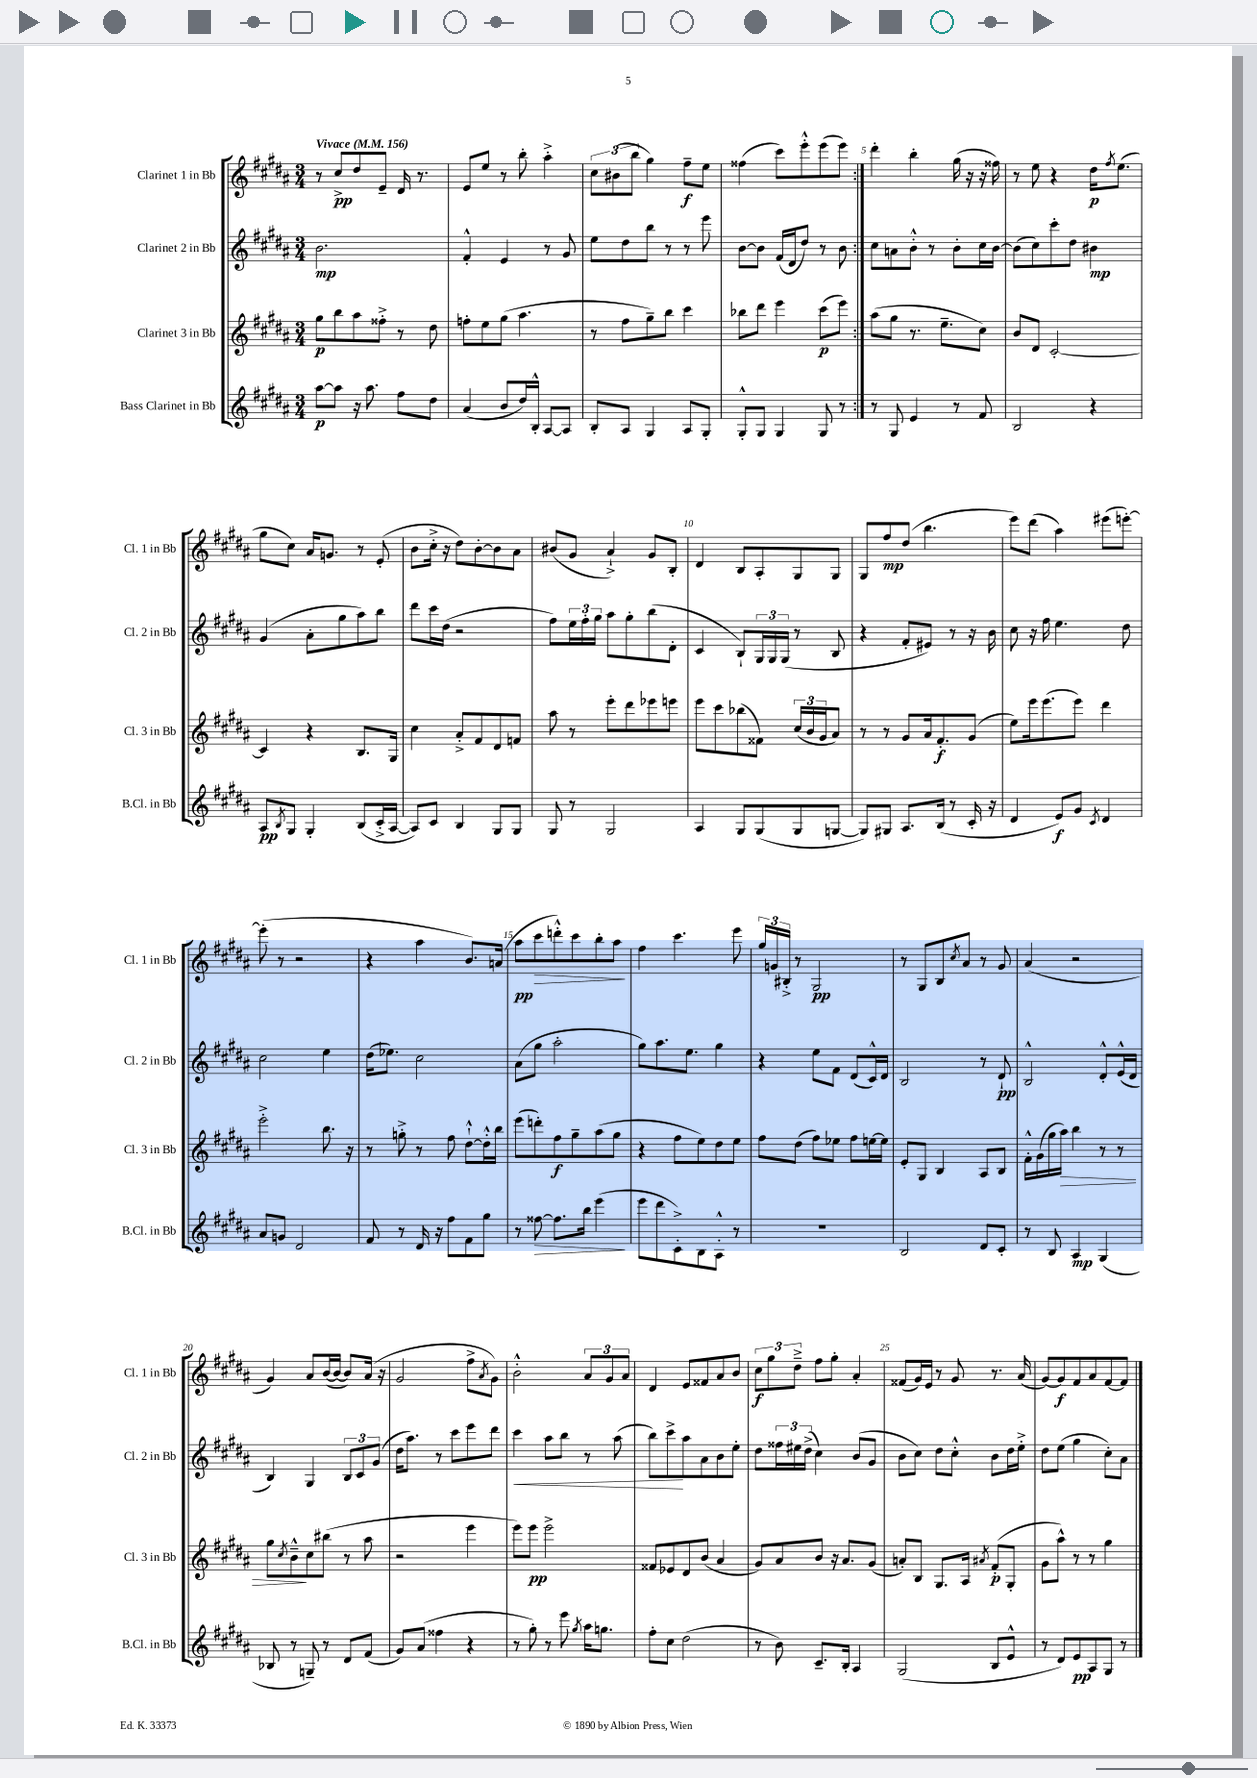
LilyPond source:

<<
\new StaffGroup <<
\new Staff = "s0" \with { instrumentName = "Clarinet 1 in Bb" shortInstrumentName = "Cl. 1 in Bb" } {
    \clef treble \key b \major \numericTimeSignature \time 3/4 \tempo "Vivace" 4 = 156
    \repeat volta 2 { r8 cis''8->\pp dis''8 e'8-- dis'16 r8. |
    e'8 e''8 r8 b''8-. ais''4-.-> |
    \tuplet 3/2 { cis''8 bis'8( b''8 } gis''4) fis''8--\f e''8 |
    fisis''4( cis'''8) e'''8-.-^ e'''8( e'''8) | }
    dis'''4-. b''4-. gis''16( r16 r16 fisis''16) |
    r8 e''8 r4 dis''16\p \acciaccatura { fis''8 } e''8.( |
    gis''8 cis''8) ais'16 g'8. r8 e'8-.( |
    b'8 cis''16-.-> r16 dis''8) b'8~-. b'8 ais'8 |
    bis'8( gis'8 ais'4-!->) gis'8 b8-. |
    dis'4 b8 ais8-. gis8 gis8 |
    gis8 fis''8\mp dis''8( b''4. |
    e'''8) dis'''8( ais''4) eis'''8( e'''8~-.) |
    e'''8-.( r8 r2 |
    r4 ais''4 b'8.) a'16( |
    ais''8\pp\> cis'''8 d'''8-.-^) cis'''8 b''8-. ais''8\! |
    fis''4 cis'''4. e'''8 |
    \tuplet 3/2 { gis''16 g'16 bis16-.-> } r8 gis2\pp |
    r8 gis8 b8 \acciaccatura { cis''8 } ais'8 r8 gis'8 |
    ais'4( r2 |
    gis'4) ais'8 b'16~( b'16~ b'8) ais'16( r16 |
    gis'2 fis''8-> \acciaccatura { ais'8 } gis'8) |
    b'2-.-^ \tuplet 3/2 { ais'8 gis'8 ais'8 } |
    dis'4 e'8 fisis'8 ais'8 b'8 |
    \tuplet 3/2 { cis''8\f gis''8 dis''8---> } fis''8 gis''8-. ais'4-. |
    fisis'8( gis'16) e'16 r8 gis'8 r8. ais'16( |
    gis'8~) gis'8\f fis'8 ais'8 fis'8~ fis'8 \bar "|." |
}
\new Staff = "s1" \with { instrumentName = "Clarinet 2 in Bb" shortInstrumentName = "Cl. 2 in Bb" } {
    \clef treble \key b \major \numericTimeSignature \time 3/4
    \repeat volta 2 { b'2.\mp |
    fis'4-.-^ e'4 r8 gis'8 |
    e''8 dis''8 b''8 r8 r8 e'''8 |
    b'8~ b'8 fis'16( dis'16 dis''8) r8 b'8 | }
    cis''8 a'8 b'8-.-^ r8 b'8-. cis''16 b'16~ |
    b'8( cis''8) cis'''8-. dis''8 bis'4\mp |
    gis'4( ais'8-. gis''8 ais''8) b''8 |
    dis'''8 cis'''16 dis''16( r2 |
    fis''8) \tuplet 3/2 { e''16 fis''16-. gis''16 } ais''8 gis''8-. b''8( dis'8-. |
    cis'4 b8-!) \tuplet 3/2 { gis16 gis16 gis16( } r8 b8 |
    r4 fis'8-. eis'8) r8 r16 b'16 |
    cis''8 r16 fis''16 e''4. dis''8 |
    cis''2 e''4 |
    dis''16( ees''8.) cis''2 |
    ais'8( gis''8 ais''2-. |
    gis''8) ais''8. e''8. gis''4 |
    r4 e''8 fis'8 dis'8( cis'16-^) dis'16 |
    b2 r8 dis'8-!\pp |
    b2-^ dis'8-.-^ e'16-^( dis'16 |
    b4) gis4 \tuplet 3/2 { b8 cis'8 gis'8( } |
    dis''16 ais''8.) r8 cis'''8 e'''8 dis'''8 |
    cis'''4\< ais''8 b''8 r8 ais''8( |
    b''8) cis'''8->\! ais''8 ais'8 b'8 e''8-. |
    dis''8 \tuplet 3/2 { fisis''16 eis''16 dis''16->( } cis''4) b'8( gis'8 |
    b'8 cis''8) dis''8 cis''8-.-^ b'8 dis''16 e''16-.-> |
    dis''8 e''8( gis''4 cis''8-.) ais'8 \bar "|." |
}
\new Staff = "s2" \with { instrumentName = "Clarinet 3 in Bb" shortInstrumentName = "Cl. 3 in Bb" } {
    \clef treble \key b \major \numericTimeSignature \time 3/4
    \repeat volta 2 { gis''8\p b''8 ais''8 fisis''8-.-> r8 dis''8 |
    f''8-. e''8 gis''8( ais''4. |
    r8 fis''8 gis''8--) b''8 cis'''4 |
    bes''8 dis'''8 e'''4 cis'''8\p( e'''8) | }
    ais''8( gis''8 r8. e''8.-- cis''8) |
    b'8 dis'8 cis'2~-. |
    cis'4 r4 b8. gis16 |
    cis''4 ais'8-.-> fis'8 dis'8 f'8 |
    ais''8 r8 e'''8-. dis'''8 ees'''8 e'''8 |
    e'''8 cis'''8 bes''8( fisis'8) \tuplet 3/2 { cis''16( b'16 gis'16 } ais'8) |
    r8 r8 gis'8 ais'16 fis'8.-.\f gis'8( |
    e''8) e'''16 e'''8.( e'''8) dis'''4 |
    e'''2-.-> b''8. r16 |
    r8 g''8-.-> r8 fis''8 dis''8~-!-^ dis''16-.-^ b''16 |
    e'''8( d'''8-.) fis''8\f gis''8-- ais''8( gis''8 |
    r4 fis''8 e''8) dis''8 e''8 |
    fis''8 dis''8( fis''8) ees''8 fis''8 e''16~ e''16 |
    e'8-. gis8 b4 ais8 b8 |
    fis'16-.-^ gis'16( gis''16 ais''16\>) b''4 r8 r8 |
    gis''8 \acciaccatura { cis''8 } b'8---^\! cis''8 bis''8( r8 ais''8 |
    r2 e'''4 |
    e'''8) e'''8\pp e'''2-> |
    fisis'8 ees'8 dis'8 b'8( ais'4 |
    gis'8) ais'8 b'8 r16 ais'8. gis'8( |
    a'8-.) b8 gis8. ais16 \acciaccatura { ais'8 } fis'8-.\p( gis8-. |
    gis'8 ais''8-^) r8 r8 gis''4 \bar "|." |
}
\new Staff = "s3" \with { instrumentName = "Bass Clarinet in Bb" shortInstrumentName = "B.Cl. in Bb" } {
    \clef treble \key b \major \numericTimeSignature \time 3/4
    \repeat volta 2 { ais''8~\p ais''8 r16 ais''8. fis''8 dis''8 |
    ais'4( b'8 dis''16) b16-.-^ ais8~ ais8 |
    b8-. ais8 gis4 ais8 gis8-. |
    gis8-.-^ gis8 gis4 gis8 r8 | }
    r8 gis8 e'4 r8 fis'8 |
    b2 r4 |
    ais8\pp \acciaccatura { b8 } gis8 gis4-. b8( cis'16-.-> ais16~ |
    ais8) cis'8 b4 gis8 gis8 |
    gis8 r8 gis2 |
    ais4 gis8 gis8( gis8 g8~ |
    g8) gis8 ais8. b16( r8 cis'16-. r16 |
    dis'4 e'8\f) gis'8 \acciaccatura { cis'8 } dis'4 |
    ais'8 g'8 dis'2 |
    fis'8 r8 dis'16 r16 fis''8 fis'8 gis''8 |
    r8 fisis''8~\> fisis''8. b''16 e'''4\!( |
    e'''8 dis'''8 cis'8-.->) b8 ais8-.-^ r8 |
    R2. |
    b2 dis'8 cis'8-. |
    r8 b8 ais4\mp gis4( |
    bes8 r8 g8--) r8 dis'8 fis'8( |
    gis'8) ais'8( fisis''4 r4 |
    r8 gis''8-.) r8 e'''8 \acciaccatura { gis''8 } ais''16 g''8. |
    fis''8-. cis''8 dis''2( |
    r8 b'8) cis'8.-- b16-. ais4 |
    gis2( b8 e'8-^ |
    r8 dis'8) e'8\pp ais8 gis8 r8 \bar "|." |
}
>>
>>
\layout { \context { \Score \override BarNumber.break-visibility = ##(#f #t #t) barNumberVisibility = #(every-nth-bar-number-visible 5) } }
